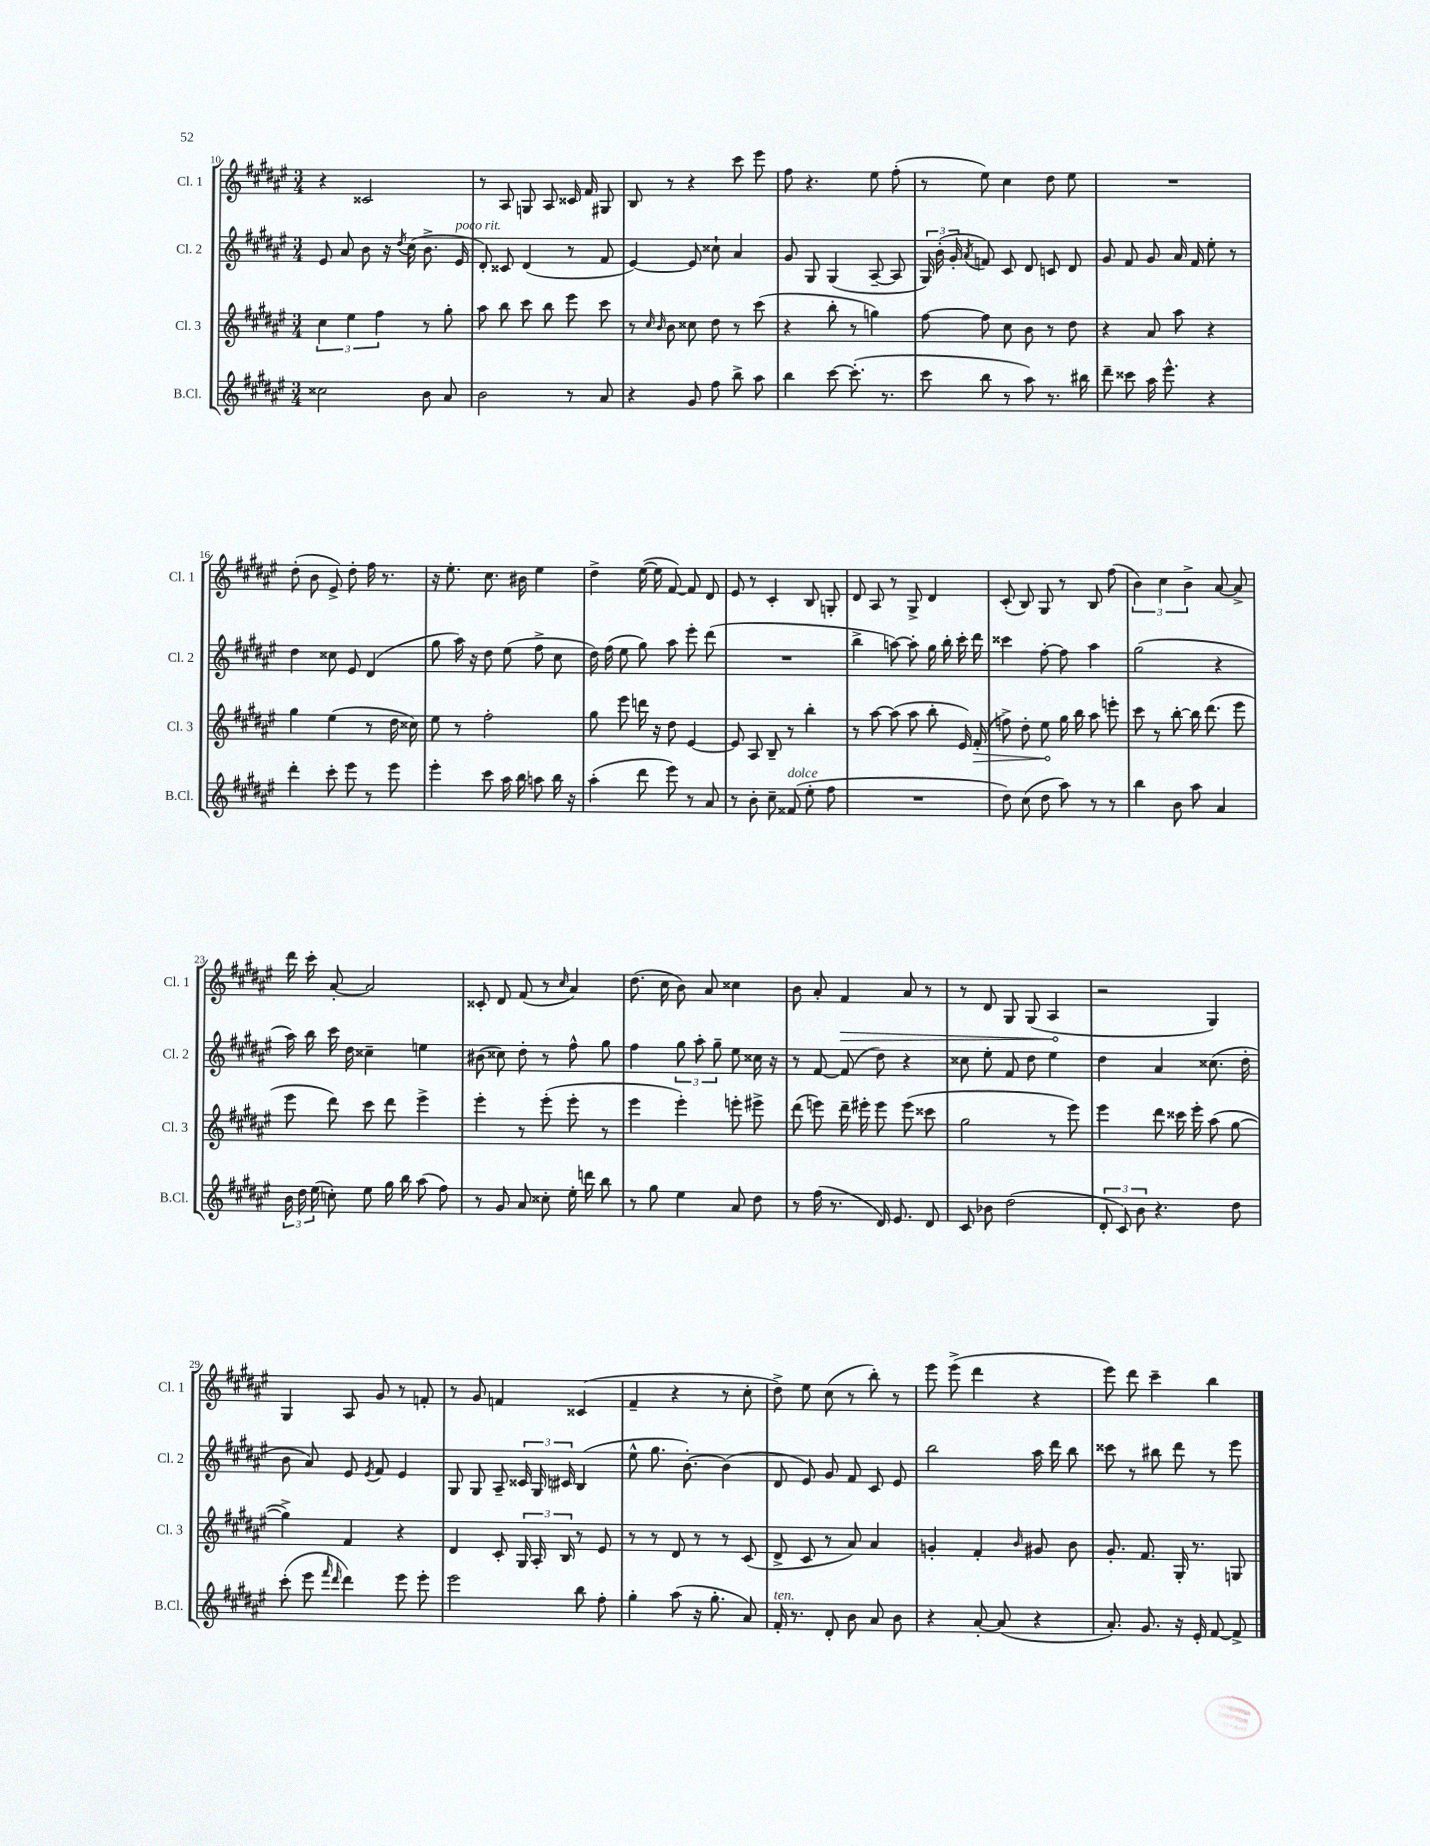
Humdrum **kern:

**kern	**kern	**kern	**kern
*staff4	*staff3	*staff2	*staff1
*clefG2	*clefG2	*clefG2	*clefG2
*k[f#c#g#d#a#e#]	*k[f#c#g#d#a#e#]	*k[f#c#g#d#a#e#]	*k[f#c#g#d#a#e#]
*M3/4	*M3/4	*M3/4	*M3/4
2cc##	6cc#	8e#	4r
.	.	8a#	.
.	6ee#	.	.
.	.	8b	2c##
.	6ff#	.	.
.	.	16r	.
.	.	8qdd#	.
.	.	(16cc#	.
8b	8r	8.b^	.
8a#	8gg#'	.	.
.	.	16e#	.
=	=	=	=
2b	8aa#	8d#')	8r
.	8bb	8c##	8A#
.	8ccc#	(4d#	8G
.	8bb	.	8A#
8r	8eee#	8r	16c##
.	.	.	16f#
8a#	8ccc#	8f#	8G#
=	=	=	=
4r	8r	[4e#)	8B
.	16qqcc#	.	.
.	16qqb	.	.
.	8b	.	8r
8g#	8cc##	8e#]	4r
8ff#	8dd#	8cc##`	.
8bb^	8r	4a#	8ccc#
8aa#	(8ccc#	.	8eee#
=	=	=	=
4bb	4r	8g#	8ff#
.	.	8G#	4.r
[8ccc#	8bb'	(4G#	.
(8.ccc#']	8r	.	.
.	4gg)	[8A#~	8ee#
8.r	.	.	.
.	.	8A#]	(8ff#'
=	=	=	=
8ccc#	[8ff#	24G#)	8r
.	.	(24b'	.
.	.	24g#'	.
.	.	8qa#	.
8bb	8ff#]	8f)	8ee#)
8r	8cc#	8c#	4cc#
8aa#)	8b	8d#	.
8.r	8r	8c	8dd#
.	8dd#	8d#	8ee#
16bb#	.	.	.
=	=	=	=
8ddd#~	4r	8g#	2.r
8ccc##	.	8f#	.
16aa#	8a#	8g#	.
8.eee#^^	.	.	.
.	8aa#	16a#	.
.	.	16f#	.
4r	4r	8ee#'	.
.	.	8r	.
=	=	=	=
4ddd#'	4gg#	4dd#	(8dd#'
.	.	.	8b
8ccc#'	(4ee#	8cc##	8e#^)
8eee#	.	8e#	8dd#'
8r	8r	(4d#	16ff#
.	.	.	8.r
8eee#	16dd#	.	.
.	16cc##)	.	.
=	=	=	=
4eee#'	8ee#	8gg#	16r
.	.	.	8.ee#'
.	8r	16aa#)	.
.	.	16r	.
8ccc#	2ff#'	8dd#	8.cc#
16aa#	.	(8ee#	.
16bb	.	.	16b#
8aa	.	8ff#^	4ee#
16bb	.	8cc#	.
16r	.	.	.
=	=	=	=
(4aa#'	8gg#	16dd#)	4dd#^
.	.	(16ff#	.
.	8eee#	8ee#	.
8ddd#	16ddd	8gg#)	([16ee#
.	16r	.	16ee#]
8eee#)	8dd#	8aa#	[8f#)
8r	[4e#	8eee#'	8f#]
8a#	.	(8ddd#	8d#
=	=	=	=
8r	8e#]	2.r	8e#
8b'	8A#	.	8r
8cc#~	8B~	.	4c#'
(8f##	8r	.	.
8ee#'	4bb'	.	8B
8ff#	.	.	8G'
=	=	=	=
2.r	8r	4bb^	8d#
.	[8aa#	.	8A#
.	(8aa#]	[8aa)	8r
.	8aa#	8aa']	8G#^
.	8bb'	16gg#	4d#
.	.	16bb'	.
.	16e#)	16ccc#'	.
.	(16f#'	16ddd#	.
=	=	=	=
8dd#)	8ff^)	4ccc##	(8c#'
(8cc#	8dd#'	.	8B)
8dd#	8ee#	[8ff#'	8G#
8aa#)	16gg#	8ff#]	8r
.	16bb	.	.
8r	8aa#	4aa#	8B
8r	8eee'	.	(8ff#
=	=	=	=
4bb	8ccc#	(2gg#	6b)
.	8r	.	.
.	.	.	6cc#
8b	[8bb'	.	.
.	.	.	6b^
8aa#	16bb]	.	.
.	(8.ddd#	.	.
4a#	.	4r	[8a#
.	8eee#	.	8a#^]
=	=	=	=
24b	8eee#	16aa#)	16ddd#
24dd#	.	.	.
.	.	16bb	16ccc#'
(24ee#	.	.	.
8cc')	8ddd#)	16ccc#	[8a#'
.	.	16dd#	.
8ee#	8ccc#	4cc##~	2a#]
16gg#	8ddd#	.	.
16bb	.	.	.
(8aa#	4eee#^	4ee	.
8ff#)	.	.	.
=	=	=	=
8r	4eee#'	(8b#	8c##'
8g#	.	8cc##)	8d#
8a#	8r	8dd#'	(8f#
8cc##'	(8eee#'	8r	8r
.	.	.	16qqcc#
16ee#'	8eee#'	8ff#^^	4a#)
16ddd	.	.	.
8bb	8r	8gg#	.
=	=	=	=
8r	4eee#	4ff#	(8.dd#
8gg#	.	.	.
.	.	.	16cc#
4ee#	4eee#')	12gg#	8b)
.	.	12aa#'	.
.	.	.	8a#
.	.	12gg#~	.
8a#	8eee'	8ee#	4cc##
8dd#	8eee#^	16cc##	.
.	.	16r	.
=	=	=	=
8r	(8ddd#	8r	8b
(16ff#	8eee)	[8f#	8a#'
8.r	.	.	.
.	16ddd#~	(8f#]	4f#
.	16eee#'	.	.
16d#)	8eee#	8dd#)	.
8.e#	.	.	.
.	(8eee#	4r	8a#
8d#	8ccc##	.	8r
=	=	=	=
8c#	2gg#	8cc##	8r
8b-	.	8ee#'	8d#
(2dd#	.	8f#	8G#
.	.	8dd#	(8G#
.	8r	4ee#	4A#
.	8eee#)	.	.
=	=	=	=
12d#'	4eee#	4dd#	2r
12c#)	.	.	.
12b	.	.	.
4.r	8ddd#	4a#	.
.	16ccc##	.	.
.	16eee#'	.	.
.	(8aa#	(8.cc##	4G#)
8dd#	[8gg#	.	.
.	.	16dd#'	.
=	=	=	=
(8ccc#'	4gg#^])	8b	4G#
8eee#	.	8a#)	.
16qqfff#	.	.	.
16qqddd#	.	.	.
4ddd#)	4f#	8e#	8A#
.	.	8qe#	.
.	.	8f#	8g#
8eee#	4r	4e#	8r
8eee#'	.	.	8f'
=	=	=	=
2eee#	4d#	8G#	8r
.	.	8G#	8g#
.	8c#'	8A#~	4f
.	24G#	24c##	.
.	24A#'	24G#	.
.	24B	24c#	.
8bb	8r	(4B	(4c##
8ff#'	8e#	.	.
=	=	=	=
4gg#'	8r	8ee#^^	4f#~
.	8r	8.gg#	.
(8aa#	8d#	.	4r
.	.	[8.b')	.
16r	8r	.	.
8.gg#'	.	.	.
.	8r	(4b]	8r
8a#)	(8c#	.	8cc#'
=	=	=	=
16f#'	8d#^	8d#	8dd#^)
8.r	.	.	.
.	8c#	8e#)	8ee#
8d#'	8r	8g#	(8cc#
8b	8a#)	8f#	8r
8a#	4a#	8c#	8bb')
8b	.	8e#	8r
=	=	=	=
4r	4g'	2bb	8eee#
.	.	.	(8eee#^
[8a#'	4f#'	.	4ddd#
(8a#]	.	.	.
.	16qqb	.	.
4r	8g#	16aa#	4r
.	.	16ddd#	.
.	8b	8bb	.
=	=	=	=
8.a#')	8.g#'	8ccc##	8eee#)
.	.	8r	8ddd#
8.g#	8.f#	.	.
.	.	8bb#	4ccc#~
16r	16G#'	8ddd#	.
16e#'	8.r	.	.
[8f#	.	8r	4bb
8f#^]	8G	8eee#	.
==	==	==	==
*-	*-	*-	*-
